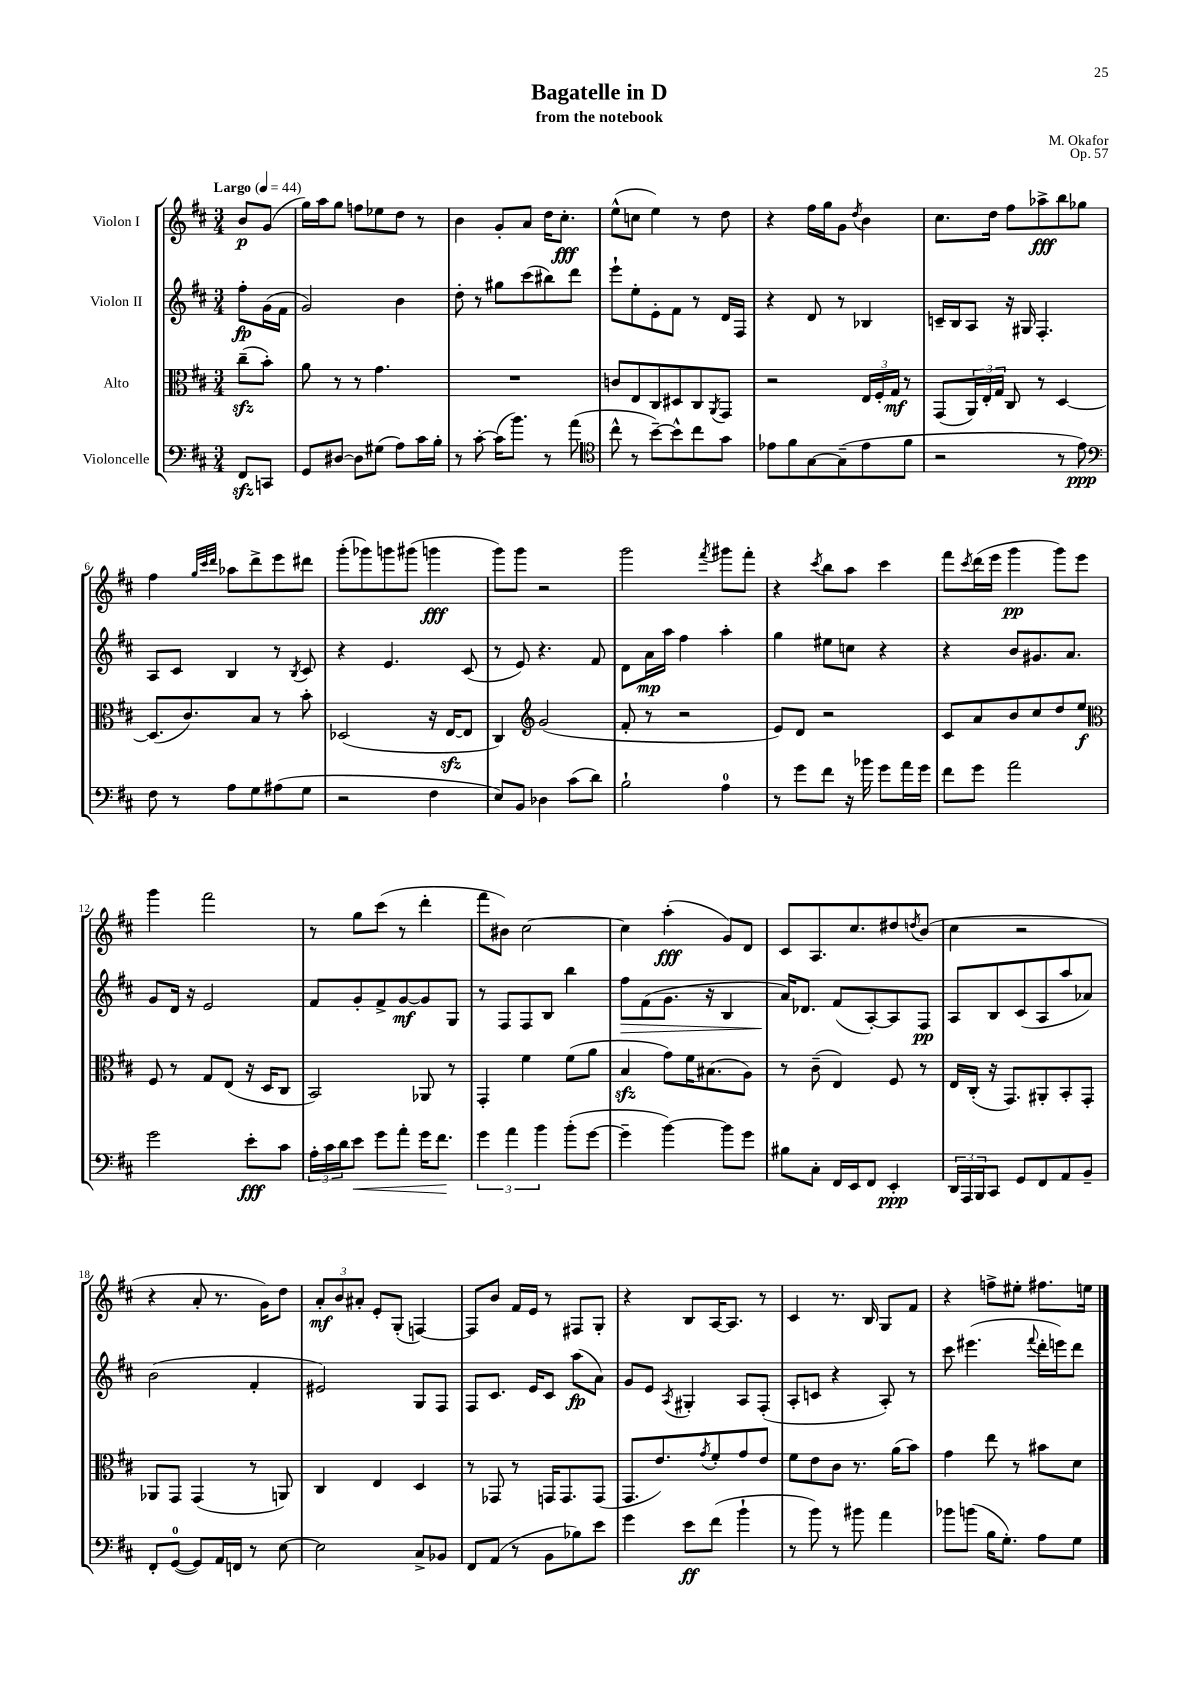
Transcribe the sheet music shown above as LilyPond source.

\header { title = "Bagatelle in D" composer = "M. Okafor" subtitle = "from the notebook" opus = "Op. 57" }
<<
\new StaffGroup <<
\new Staff = "s0" \with { instrumentName = "Violon I" } {
    \clef treble \key d \major \numericTimeSignature \time 3/4 \partial 4 \tempo "Largo" 4 = 44
    b'8\p g'8( |
    g''16) a''16 g''8 f''8 ees''8 d''8 r8 |
    b'4 g'8-. a'8 d''16 cis''8.-.\fff |
    e''8-^( c''8 e''4) r8 d''8 |
    r4 fis''16 g''16 g'8 \acciaccatura { d''8 } b'4 |
    cis''8. d''16 fis''8 aes''8->\fff b''8 ges''8 |
    fis''4 \grace { g''32 cis'''32 d'''32 } aes''8 d'''8-> e'''8 dis'''8 |
    g'''8-.( ges'''8) g'''8 gis'''8( g'''4\fff |
    g'''8) g'''8 r2 |
    g'''2 \acciaccatura { fis'''8 } gis'''8 fis'''8-. |
    r4 \acciaccatura { cis'''8 } b''8 a''8 cis'''4 |
    fis'''8 \acciaccatura { cis'''8 } d'''16( e'''16 g'''4\pp g'''8) e'''8 |
    g'''4 fis'''2 |
    r8 g''8 cis'''8( r8 d'''4-. |
    fis'''8 bis'8) cis''2~ |
    cis''4 a''4-.\fff( g'8) d'8 |
    cis'8 a8. cis''8. dis''8 \acciaccatura { d''8 } b'8( |
    cis''4 r2 |
    r4 a'8-. r8. g'16) d''8 |
    \tuplet 3/2 { a'8-.\mf b'8 ais'8-. } e'8-. g8-.( f4~) |
    f8 b'8 fis'16 e'16 r8 fis8 g8-. |
    r4 b8 a16~ a8. r8 |
    cis'4 r8. b16 g8 fis'8 |
    r4 f''8-> eis''8-. fis''8. e''16 \bar "|." |
}
\new Staff = "s1" \with { instrumentName = "Violon II" } {
    \clef treble \key d \major \numericTimeSignature \time 3/4 \partial 4
    fis''8-.\fp g'16( fis'16 |
    g'2) b'4 |
    d''8-. r8 gis''8 cis'''8( bis''8) d'''8 |
    e'''8-! e''8-. e'8-. fis'8 r8 d'16 fis16 |
    r4 d'8 r8 bes4 |
    c'16-- b16 a8 r16 gis16 fis4.-. |
    a8 cis'8 b4 r8 \acciaccatura { b8 } cis'8 |
    r4 e'4. cis'8( |
    r8 e'8) r4. fis'8 |
    d'8 a'16\mp a''16 fis''4 a''4-. |
    g''4 eis''8 c''8 r4 |
    r4 b'8 gis'8. a'8. |
    g'8 d'16 r16 e'2 |
    fis'8 g'8-. fis'8-> g'8~\mf g'8 g8 |
    r8 fis8 fis8 b8 b''4 |
    fis''8\> fis'8( g'8. r16 b4 |
    a'16\!) des'8. fis'8( a8~-.) a8 fis8\pp |
    a8 b8 cis'8( a8 a''8 aes'8) |
    b'2( fis'4-. |
    eis'2) g8 fis8 |
    fis8 cis'8. e'16 cis'8 a''8\fp( a'8) |
    g'8 e'8 \acciaccatura { a8 } gis4-. a8 fis8-.( |
    a8-. c'8 r4 a8-.) r8 |
    cis'''8 eis'''4.( \appoggiatura { fis'''8 } d'''16-. e'''16) d'''8 \bar "|." |
}
\new Staff = "s2" \with { instrumentName = "Alto" } {
    \clef alto \key d \major \numericTimeSignature \time 3/4 \partial 4
    cis''8--\sfz( b'8-.) |
    a'8 r8 r8 g'4. |
    R2. |
    c'8 e8 cis8 dis8 cis8 \acciaccatura { a,8 } g,8 |
    r2 \tuplet 3/2 { e16 fis16-. g16\mf } r8 |
    g,8( \tuplet 3/2 { a,16) e16-. g16 } cis8 r8 d4~ |
    d8.( cis'8.) b8 r8 b'8-. |
    des2( r16 e16~\sfz e8 |
    cis4) \clef treble g'2( |
    fis'8-. r8 r2 |
    e'8) d'8 r2 |
    cis'8 a'8 b'8 cis''8 d''8 e''8\f |
    \clef alto fis8 r8 g8 e8( r16 d16 cis8 |
    b,2) aes,8 r8 |
    g,4-. fis'4 fis'8( a'8 |
    b4\sfz g'8) fis'16 bis8.( a8) |
    r8 cis'8--( e4) fis8 r8 |
    e16 cis16-.( r16 g,8.) ais,8-. b,8-. g,8-. |
    aes,8 g,8 g,4( r8 a,8) |
    cis4 e4 d4 |
    r8 ges,8 r8 g,16 g,8. g,8( |
    g,8. e'8.) \acciaccatura { g'8 } fis'8-. g'8 e'8 |
    fis'8 e'8 cis'8 r8. a'16( b'8) |
    g'4 e''8 r8 bis'8 d'8 \bar "|." |
}
\new Staff = "s3" \with { instrumentName = "Violoncelle" } {
    \clef bass \key d \major \numericTimeSignature \time 3/4 \partial 4
    fis,8\sfz c,8 |
    g,8 dis8~ dis8 gis8( a8) cis'16 b16-. |
    r8 cis'8~-. cis'16( b'8.) r8 a'8( |
    \clef tenor cis''8-^ r8 b'8~--) b'8-^ cis''8 g'8 |
    ees'8 fis'8 g8~ g8--( ees'8 fis'8 |
    r2 r8 e'8\ppp) |
    \clef bass fis8 r8 a8 g8 ais8( g8 |
    r2 fis4 |
    e8) b,8 des4 cis'8( d'8) |
    b2-! a4-0 |
    r8 g'8 fis'8 r16 bes'16 g'8 a'16 g'16 |
    fis'8 g'8 a'2 |
    g'2 e'8-.\fff cis'8 |
    \tuplet 3/2 { a16-. cis'16 d'16 } e'8\< g'8 a'8-. g'16 fis'8.\! |
    \tuplet 3/2 { g'4 a'4 b'4 } b'8-.( g'8~ |
    g'4-- b'4~) b'8 g'8 |
    bis8 cis8-. fis,16 e,16 fis,8 e,4-.\ppp |
    \tuplet 3/2 { d,16 a,,16 b,,16 } cis,8 g,8 fis,8 a,8 b,8-- |
    fis,8-. g,8-0~( g,8) a,16 f,16 r8 e8~ |
    e2 cis8-> bes,8 |
    fis,8 a,8( r8 b,8 bes8) e'8 |
    g'4 e'8\ff fis'8( b'4-! |
    r8 b'8) r8 bis'8 a'4 |
    bes'8 b'8( b16 g8.-.) a8 g8 \bar "|." |
}
>>
>>
